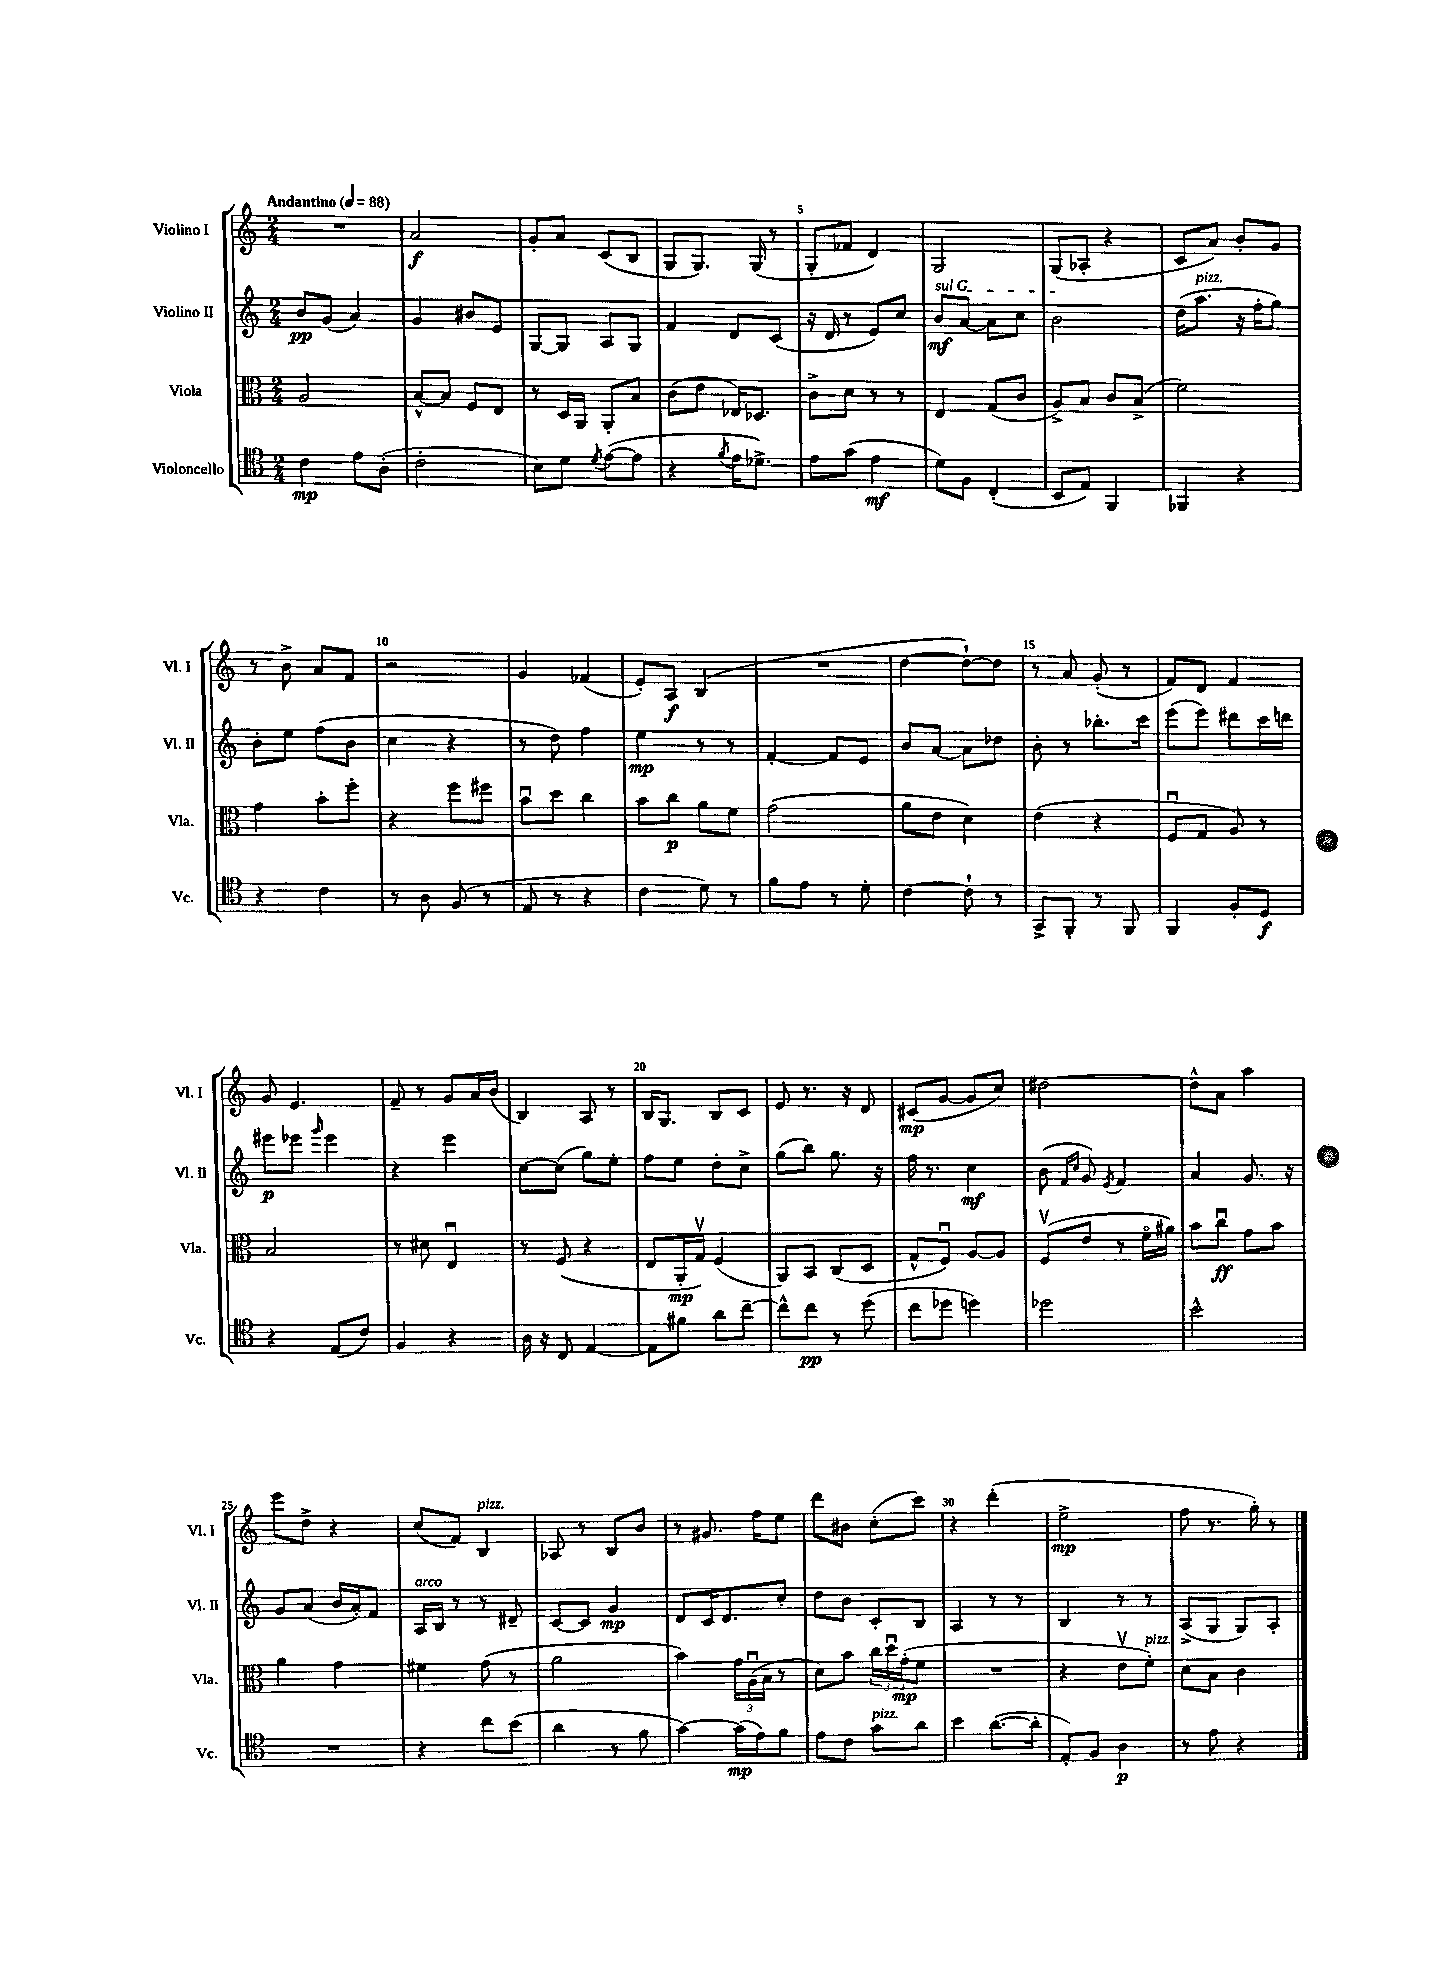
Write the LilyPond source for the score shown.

<<
\new StaffGroup <<
\new Staff = "s0" \with { instrumentName = "Violino I" shortInstrumentName = "Vl. I" } {
    \clef treble \key c \major \numericTimeSignature \time 2/4 \tempo "Andantino" 4 = 88
    R2 |
    a'2\f |
    g'8-. a'8 c'8( b8 |
    g8 g8.) g16( r8 |
    g8-. fes'8 d'4) |
    g2 |
    g8( aes8-. r4 |
    c'8 a'8) b'8-. g'8 |
    r8 b'8-> a'8 f'8 |
    r2 |
    g'4 fes'4( |
    e'8-.) a8\f b4( |
    R2 |
    d''4~ d''8~-!) d''8 |
    r8 a'8 g'8-.( r8 |
    f'8) d'8 f'4 |
    g'8 e'4. |
    f'8-- r8 g'8 a'16 b'16( |
    b4) a8 r8 |
    b16 g8. b8 c'8 |
    e'8 r8. r16 d'8 |
    cis'8\mp( g'8~ g'8 c''8) |
    dis''2~ |
    dis''8-^ a'8 a''4 |
    e'''8 d''8-> r4 |
    c''8( f'8) b4^\markup { \italic "pizz." } |
    aes8 r8 b8 b'8 |
    r8 gis'8. f''16 e''8 |
    d'''8 bis'8 c''8-.( c'''8) |
    r4 d'''4-.( |
    e''2->\mp |
    f''8 r8. g''16-.) r8 \bar "|." |
}
\new Staff = "s1" \with { instrumentName = "Violino II" shortInstrumentName = "Vl. II" } {
    \clef treble \key c \major \numericTimeSignature \time 2/4
    b'8\pp g'8( a'4) |
    g'4 bis'8 e'8 |
    g8~ g8 a8 g8 |
    f'4 d'8 c'8( |
    r16 d'16 r8 e'8) c''8 |
    \once \override TextSpanner.bound-details.left.text = \markup { \italic "sul G" } b'8\mf\startTextSpan a'8~ a'8 c''8 |
    b'2\stopTextSpan |
    d''16( a''8.^\markup { \italic "pizz." } r16 f''16-. g''8) |
    b'8-. e''8 f''8( b'8 |
    c''4 r4 |
    r8 d''8) f''4 |
    e''4\mp r8 r8 |
    f'4~-. f'8 e'8 |
    b'8 a'8~ a'8 des''8 |
    b'8-. r8 bes''8.-. c'''16 |
    e'''8( e'''8) dis'''8 c'''16 d'''16 |
    eis'''8\p ees'''8 \grace { g'''16 } ees'''4 |
    r4 e'''4 |
    c''8~ c''8( g''8) e''8-. |
    f''8 e''8 d''8-. c''8-> |
    g''8( b''8) g''8. r16 |
    f''16 r8. c''4\mf |
    b'8( \grace { f'16 c''16 } g'8) \acciaccatura { e'8 } f'4 |
    a'4 g'8. r16 |
    g'8 a'8( b'16 a'16-.) f'8 |
    a16^\markup { \italic "arco" } b16 r8 r8 dis'8-- |
    c'8~ c'8 g'4\mp |
    d'8 c'16 d'8. c''8-. |
    d''8 b'8 c'8-. b8 |
    a4 r8 r8 |
    b4 r8 r8 |
    a8->( g8 g8) a8-. \bar "|." |
}
\new Staff = "s2" \with { instrumentName = "Viola" shortInstrumentName = "Vla." } {
    \clef alto \key c \major \numericTimeSignature \time 2/4
    a2 |
    b8~-^ b8 f8 e8 |
    r8 d16 a,16 a,8-. b8 |
    c'8( e'8 ees16) des8. |
    c'8-> d'8 r8 r8 |
    e4 g8( c'8 |
    a8->) b8 c'8 b8->( |
    f'2) |
    g'4 b'8-. f''8-. |
    r4 f''8 fis''8 |
    b'8\downbow d''8 c''4 |
    b'8 c''8\p a'8 f'8 |
    g'2( |
    a'8 e'8 d'4) |
    e'4( r4 |
    f8\downbow g8 a8) r8 |
    b2 |
    r8 dis'8 e4\downbow |
    r8 f8( r4 |
    e8 a,16-.\mp g16\upbow) f4( |
    a,8) b,8 c8( d8 |
    g8-^ f8\downbow) a8~ a8 |
    f8\upbow( e'8 r8 f'16\flageolet ais'16) |
    b'8 c''8\downbow\ff g'8 b'8 |
    a'4 g'4 |
    fis'4 g'8( r8 |
    a'2 |
    b'4) \tuplet 3/2 { g'16 a16\downbow( b16 } r8 |
    d'8) b'8 \tuplet 3/2 { c''16 d''16\downbow g'16-.\mp( } f'8 |
    R2 |
    r4 e'8\upbow f'8-.^\markup { \italic "pizz." }) |
    d'8 b8 c'4 \bar "|." |
}
\new Staff = "s3" \with { instrumentName = "Violoncello" shortInstrumentName = "Vc." } {
    \clef tenor \key c \major \numericTimeSignature \time 2/4
    c'4\mp e'8 a8-.( |
    c'2-. |
    b8) d'8 \acciaccatura { d'8 } e'8~( e'8 |
    r4 \acciaccatura { f'8 } e'16 des'8.->) |
    e'8 g'8( e'4\mf |
    d'8) f8 c4-.( |
    b,8 e8) f,4 |
    fes,4 r4 |
    r4 c'4 |
    r8 a8 f8( r8 |
    e8 r8 r4 |
    c'4 d'8) r8 |
    f'8 e'8 r8 d'8-. |
    c'4~ c'8-! r8 |
    g,8-> f,8-. r8 f,8 |
    f,4 f8-. d8\f |
    r4 e8( c'8) |
    f4 r4 |
    a16 r16 c8 e4~ |
    e8 fis'8 a'8 c''8~-- |
    c''8-^ c''8\pp r8 d''8( |
    c''8 des''8 d''4) |
    des''2 |
    b'2-^ |
    R2 |
    r4 c''8 b'8( |
    a'4 r8 f'8 |
    g'4~) g'16\mp( e'16) f'8 |
    e'8 c'8 g'8^\markup { \italic "pizz." } a'8 |
    b'4 a'8.~( a'16-. |
    e8-.) f8 a4\p |
    r8 e'8 r4 \bar "|." |
}
>>
>>
\layout { \context { \Score \override BarNumber.break-visibility = ##(#f #t #t) barNumberVisibility = #(every-nth-bar-number-visible 5) } }
